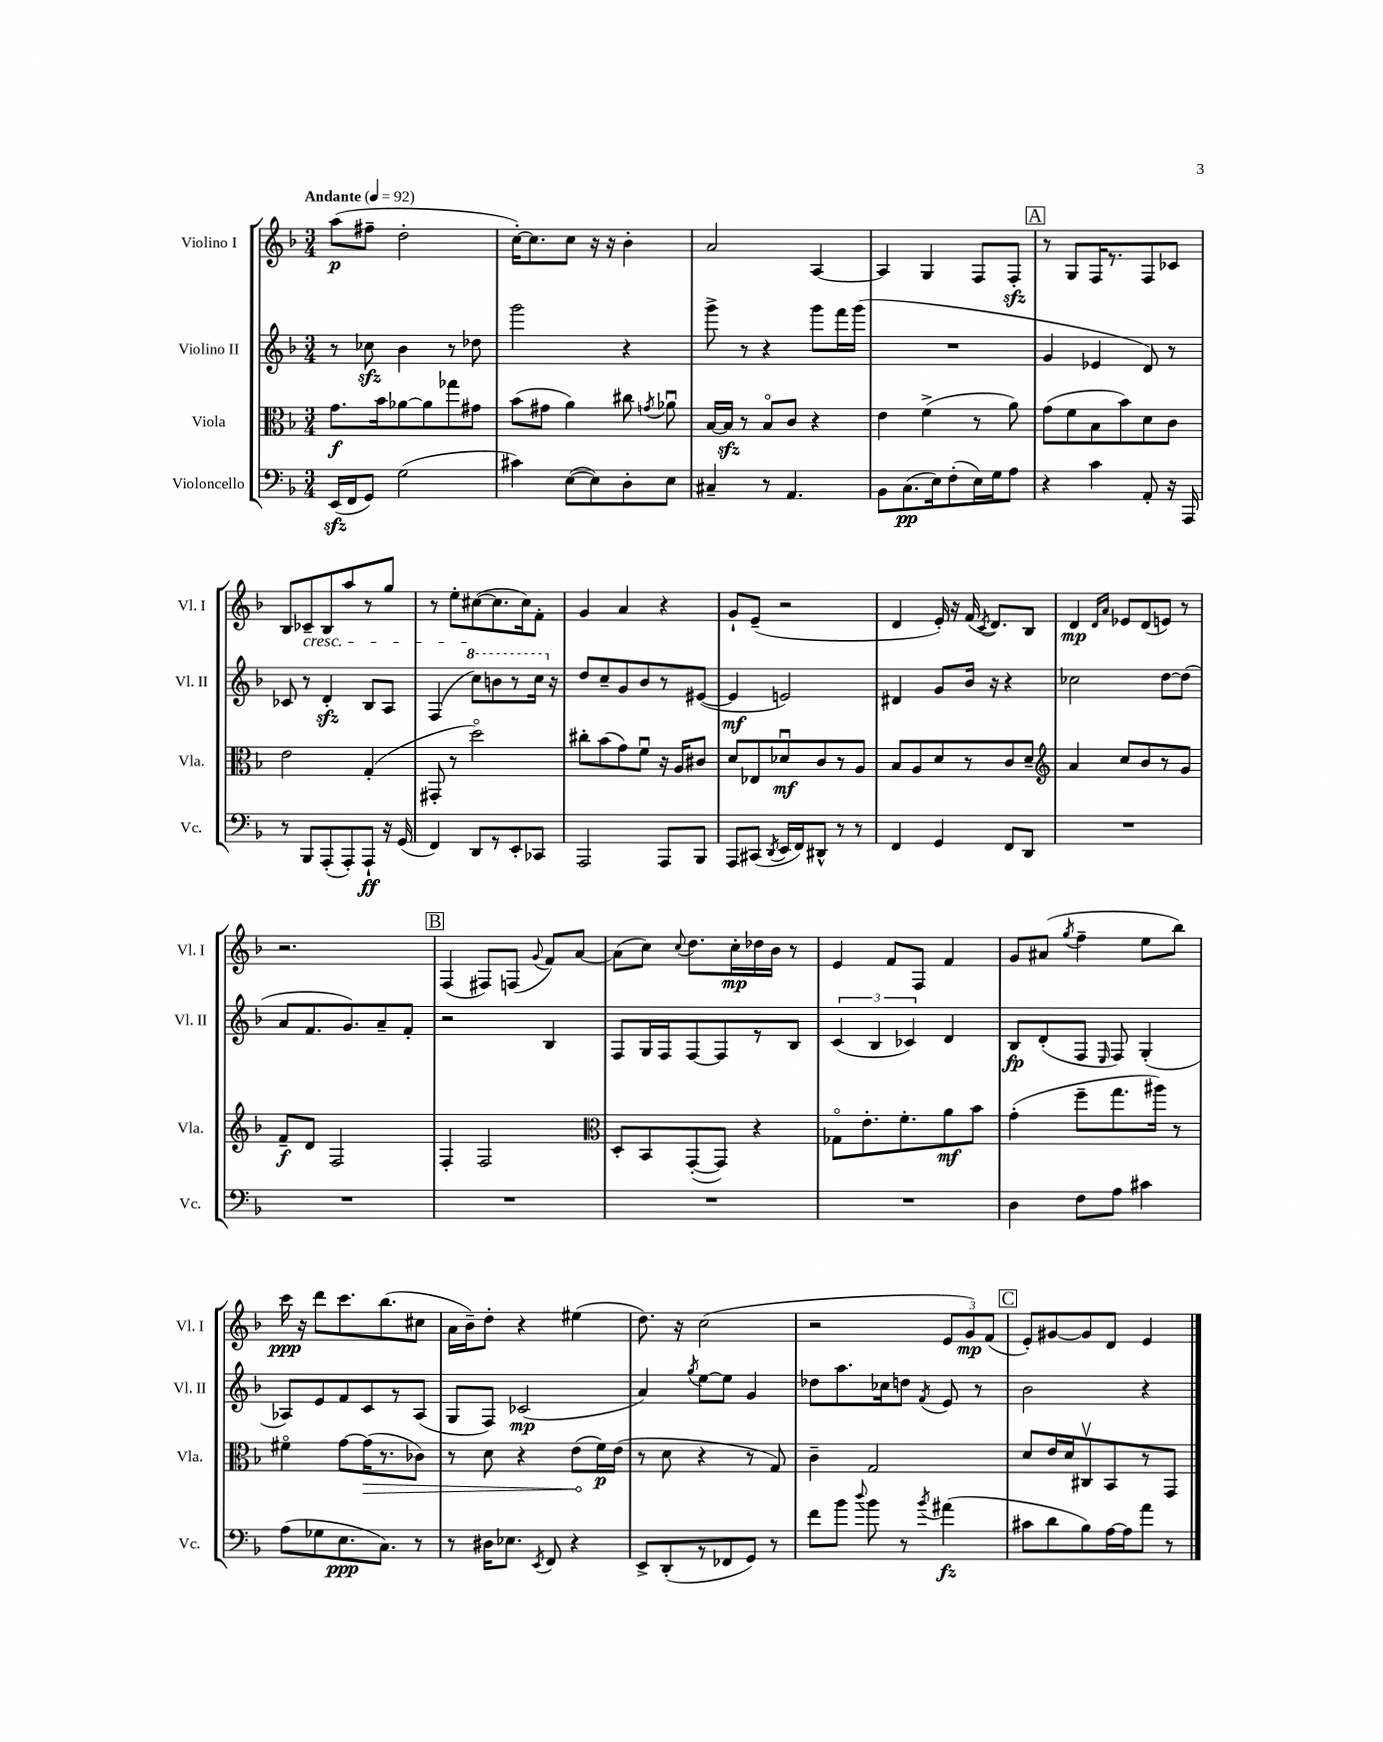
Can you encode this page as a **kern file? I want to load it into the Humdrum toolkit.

**kern	**dynam	**kern	**dynam	**kern	**dynam	**kern	**dynam
*part4	*part4	*part3	*part3	*part2	*part2	*part1	*part1
*staff4	*staff4	*staff3	*staff3	*staff2	*staff2	*staff1	*staff1
*I"Violoncello	*	*I"Viola	*	*I"Violino II	*	*I"Violino I	*
*I'Vc.	*	*I'Vla.	*	*I'Vl. II	*	*I'Vl. I	*
*clefF4	*	*clefC3	*	*clefG2	*	*clefG2	*
*k[b-]	*	*k[b-]	*	*k[b-]	*	*k[b-]	*
*M3/4	*	*M3/4	*	*M3/4	*	*M3/4	*
*MM92	*	*MM92	*	*MM92	*	*MM92	*
=1	=1	=1	=1	=1	=1	=1	=1
!	!	!	!	!	!	!LO:TX:a:B:t=Andante	!
(16EEzz/LL	.	8.g\L	f	8r	.	(8aa\L	p
16FF/J	.	.	.	.	.	.	.
8GG/J)	.	.	.	8cc-Xzz\	.	8ff#X~\J	.
.	.	16b-\k	.	.	.	.	.
(2G\	.	[8a-X\	.	4b-\	.	2dd'\	.
.	.	8a-\]	.	.	.	.	.
.	.	8gg-X\	.	8r	.	.	.
.	.	8g#X\J	.	8dd-X\	.	.	.
=2	=2	=2	=2	=2	=2	=2	=2
4c#X\)	.	(8b-\L	.	2ggg\	.	[16cc'\KL)	.
.	.	.	.	.	.	8.cc\]	.
.	.	8g#X\J	.	.	.	.	.
([8E\L	.	4a\)	.	.	.	8cc\J	.
8E\])	.	.	.	.	.	16r	.
.	.	.	.	.	.	16r	.
8D'\	.	8cc#X\	.	4r	.	4b-'\	.
.	.	8qgn/	.	.	.	.	.
8E\J	.	8a-Xu\	.	.	.	.	.
=3	=3	=3	=3	=3	=3	=3	=3
4C#X~/	.	[16B-/LL	.	8ggg^\	.	2a/	.
.	.	16B-zz/JJ]	.	.	.	.	.
.	.	8r	.	8r	.	.	.
8r	.	8B-/L	.	4r	.	.	.
4.AA/	.	8c/J	.	.	.	.	.
.	.	4r	.	8ggg\L	.	[4A/	.
.	.	.	.	16fff\L	.	.	.
.	.	.	.	(16ggg\JJ	.	.	.
=4	=4	=4	=4	=4	=4	=4	=4
8BB-\L	.	4e\	.	2.r	.	4A/]	.
(8.C\	pp	.	.	.	.	.	.
.	.	(4f^\	.	.	.	4G/	.
16E\k)	.	.	.	.	.	.	.
(8F'\	.	.	.	.	.	.	.
16E\L)	.	8r	.	.	.	8F/L	.
16G\J	.	.	.	.	.	.	.
8A\J	.	8a\)	.	.	.	8Fzz'/J	.
!!LO:REH:place=s1:t=A
=5	=5	=5	=5	=5	=5	=5	=5
4r	.	(8g\L	.	4g/	.	8r	.
.	.	8f\	.	.	.	8G/L	.
4c\	.	8B-\	.	4e-X/	.	16F/K	.
.	.	.	.	.	.	8.r	.
.	.	8b-\)	.	.	.	.	.
8AA'/	.	8d\	.	8d/)	.	8F/	.
16r	.	8c\J	.	8r	.	8c-X/J	.
16AAA/	.	.	.	.	.	.	.
!!LO:LB:g=z
=6	=6	=6	=6	=6	=6	=6	=6
8r	.	2e\	.	8c-X/	.	8B-/L	.
!	!	!	!	!	!	!LO:TX:b:i:t=cresc.	!
8BBB-/L	.	.	.	8r	.	8c-X~/	.
(8AAA'/	.	.	.	4dzz'/	.	8B-/	.
8AAA'/)	.	.	.	.	.	8aa/	.
8AAA`/J	ff	(4G'/	.	8B-/L	.	8r	.
16r	.	.	.	8A/J	.	8gg/J	.
(16GG/	.	.	.	.	.	.	.
=7	=7	=7	=7	=7	=7	=7	=7
4FF/)	.	8GG#X'/	.	(4F/	.	8r	.
.	.	8r	.	.	.	8ee'\L	.
*	*	*	*	*8va	*	*	*
8DD/L	.	2dd\)	.	8ccc\L)	.	([8cc#X\	.
8r	.	.	.	8bbn\	.	8.cc#\]	.
8EE'/	.	.	.	8r	.	.	.
.	.	.	.	.	.	16cc#\k)	.
8CC-X/J	.	.	.	16ccc\Jk	.	8f'\J	.
*	*	*	*	*X8va	*	*	*
.	.	.	.	16r	.	.	.
=8	=8	=8	=8	=8	=8	=8	=8
2AAA/	.	8cc#X'\L	.	8dd/L	.	4g/	.
.	.	(8b-\	.	8cc~/	.	.	.
.	.	8g\)	.	8g/	.	4a/	.
.	.	8fu\J	.	8b-/	.	.	.
8AAA/L	.	16r	.	8r	.	4r	.
.	.	16A/KL	.	.	.	.	.
8BBB-/J	.	8c#X/J	.	([8e#X/J	.	.	.
=9	=9	=9	=9	=9	=9	=9	=9
8AAA/L	.	8d/L	.	4e#/]	mf	8g`/L	.
(8CC#X/J	.	8E-X/	.	.	.	(8e~/J	.
8qDD/	.	.	.	.	.	.	.
16EE/LL	.	8d-Xu/	mf	2en/)	.	2r	.
16FF/J)	.	.	.	.	.	.	.
8DD#X^^/J	.	8c/	.	.	.	.	.
8r	.	8r	.	.	.	.	.
8r	.	8A/J	.	.	.	.	.
=10	=10	=10	=10	=10	=10	=10	=10
4FF/	.	8B-/L	.	4d#X/	.	4d/	.
.	.	8A/	.	.	.	.	.
4GG/	.	8d/	.	8g/L	.	16e'/)	.
.	.	.	.	.	.	16r	.
.	.	8r	.	16b-/Jk	.	(16f/	.
.	.	.	.	.	.	8qc/	.
.	.	.	.	16r	.	8.d/L)	.
8FF/L	.	8c/	.	4r	.	.	.
8DD/J	.	8d~/J	.	.	.	8B-/J	.
=11	=11	=11	=11	=11	=11	=11	=11
*	*	*clefG2	*	*	*	*	*
2.r	.	4a/	.	2cc-X\	.	4d/	mp
.	.	.	.	.	.	16qqd/LL	.
.	.	.	.	.	.	16qqa/JJ	.
.	.	8cc/L	.	.	.	8e-X/L	.
.	.	8b-/	.	.	.	(8d/	.
.	.	8r	.	[8dd\L	.	8en/J)	.
.	.	8g/J	.	(8dd\J]	.	8r	.
!!LO:LB:g=z
=12	=12	=12	=12	=12	=12	=12	=12
2.r	.	8f~/L	f	8a/L	.	2.r	.
.	.	8d/J	.	8.f/	.	.	.
.	.	2F/	.	.	.	.	.
.	.	.	.	8.g/)	.	.	.
.	.	.	.	8a~/	.	.	.
.	.	.	.	8f'/J	.	.	.
!!LO:REH:place=s1:t=B
=13	=13	=13	=13	=13	=13	=13	=13
2.r	.	4F'/	.	2r	.	(4F/	.
.	.	2F/	.	.	.	8F#X/L)	.
.	.	.	.	.	.	(8Fn/J	.
.	.	.	.	.	.	8qqg/	.
.	.	.	.	4B-/	.	8f/L)	.
.	.	.	.	.	.	[8a/J	.
=14	=14	=14	=14	=14	=14	=14	=14
*	*	*clefC3	*	*	*	*	*
2.r	.	8D'/L	.	8F/L	.	(8a\L]	.
.	.	8BB-/	.	16G/L	.	8cc\J)	.
.	.	.	.	16F/J	.	.	.
.	.	.	.	.	.	8qqcc/	.
.	.	([8GG'/	.	[8F/	.	8.dd\L	.
.	.	8GG/J])	.	8F/]	.	.	.
.	.	.	.	.	.	16cc'\L	mp
.	.	4r	.	8r	.	16dd-X\	.
.	.	.	.	.	.	16b-\JJ	.
.	.	.	.	8B-/J	.	8r	.
=15	=15	=15	=15	=15	=15	=15	=15
2.r	.	8G-X\L	.	(6c/	.	4e/	.
.	.	8.e'\	.	.	.	.	.
.	.	.	.	6B-/	.	.	.
.	.	.	.	.	.	8f/L	.
.	.	8.f'\	.	.	.	.	.
.	.	.	.	6c-X/)	.	.	.
.	.	.	.	.	.	8F/J	.
.	.	8a\	mf	4d/	.	4f/	.
.	.	8b-\J	.	.	.	.	.
=16	=16	=16	=16	=16	=16	=16	=16
4D\	.	(4g'\	.	8B-/L	fp	8g/L	.
.	.	.	.	(8d'/	.	(8a#X/J	.
.	.	.	.	.	.	8qgg/	.
8F\L	.	8ff~\L	.	8F/J	.	4ff~\	.
.	.	.	.	16qqE/	.	.	.
8A\J	.	8.gg\	.	8F/)	.	.	.
4c#X\	.	.	.	(4G'/	.	8ee\L	.
.	.	16aa#X\Jk)	.	.	.	.	.
.	.	8r	.	.	.	8bb-\J)	.
!!LO:LB:g=z
=17	=17	=17	=17	=17	=17	=17	=17
(8A\L	.	4f#X\	.	8A-X/L)	.	16ccc\	ppp
.	.	.	.	.	.	16r	.
8G-X\	.	.	.	8e/	.	8ddd\L	.
8.E\	ppp	[8g\L	.	8f/	.	8.ccc\	.
!	!	!	!LO:HP:b	!	!	!	!
.	.	(16g\K]	>	8c/	.	.	.
8.C\J)	.	8.r	.	.	.	(8.bb-\	.
.	.	.	.	8r	.	.	.
8r	.	8c-X\J)	.	(8A-/J	.	8cc#X\J	.
=18	=18	=18	=18	=18	=18	=18	=18
8r	.	8r	.	8G/L	.	16a\LL	.
.	.	.	.	.	.	16b-~\J)	.
16D#X\KL	.	8d\	.	8F/J)	.	8dd'\J	.
8.E-X\J	.	.	.	.	.	.	.
.	.	4r	.	(2c-X/	mp	4r	.
8qEE/	.	.	.	.	.	.	.
8FF/	.	.	.	.	.	.	.
4r	.	(8e\L	.	.	.	(4ee#X\	.
.	.	16f\L)	] p	.	.	.	.
.	.	(16e\JJ	.	.	.	.	.
=19	=19	=19	=19	=19	=19	=19	=19
8EE^/L	.	8r	.	4a/)	.	8.dd\)	.
(8DD'/	.	8d\	.	.	.	.	.
.	.	.	.	.	.	16r	.
.	.	.	.	8qgg/	.	.	.
8r	.	4r	.	[8ee\L	.	(2cc\	.
8FF-X/	.	.	.	8ee\J]	.	.	.
8GG/J)	.	8r	.	4g/	.	.	.
8r	.	8G/)	.	.	.	.	.
=20	=20	=20	=20	=20	=20	=20	=20
8f\L	.	4c~\	.	8dd-X\L	.	2r	.
8b-\J	.	.	.	8.aa\	.	.	.
8qqdd/	.	.	.	.	.	.	.
8b-\	.	2G/	.	.	.	.	.
.	.	.	.	16cc-X\k	.	.	.
8r	.	.	.	8ddn\J	.	.	.
8qb-/	.	.	.	8qf/	.	.	.
(4a#X\	fz	.	.	8e/	.	12e/L	.
.	.	.	.	.	.	12g/)	mp
.	.	.	.	8r	.	.	.
.	.	.	.	.	.	(12f/J	.
!!LO:REH:place=s1:t=C
=21	=21	=21	=21	=21	=21	=21	=21
8c#X\L	.	8d/L	.	2b-\	.	8e'/L)	.
8d\	.	16e/L	.	.	.	[8g#X/	.
.	.	16d/J	.	.	.	.	.
8B-\)	.	8C#Xv/	.	.	.	8g#/]	.
[16A\L	.	8BB-/	.	.	.	8d/J	.
16A\J]	.	.	.	.	.	.	.
8a\J	.	8r	.	4r	.	4e/	.
8r	.	8GG/J	.	.	.	.	.
==	==	==	==	==	==	==	==
*-	*-	*-	*-	*-	*-	*-	*-
